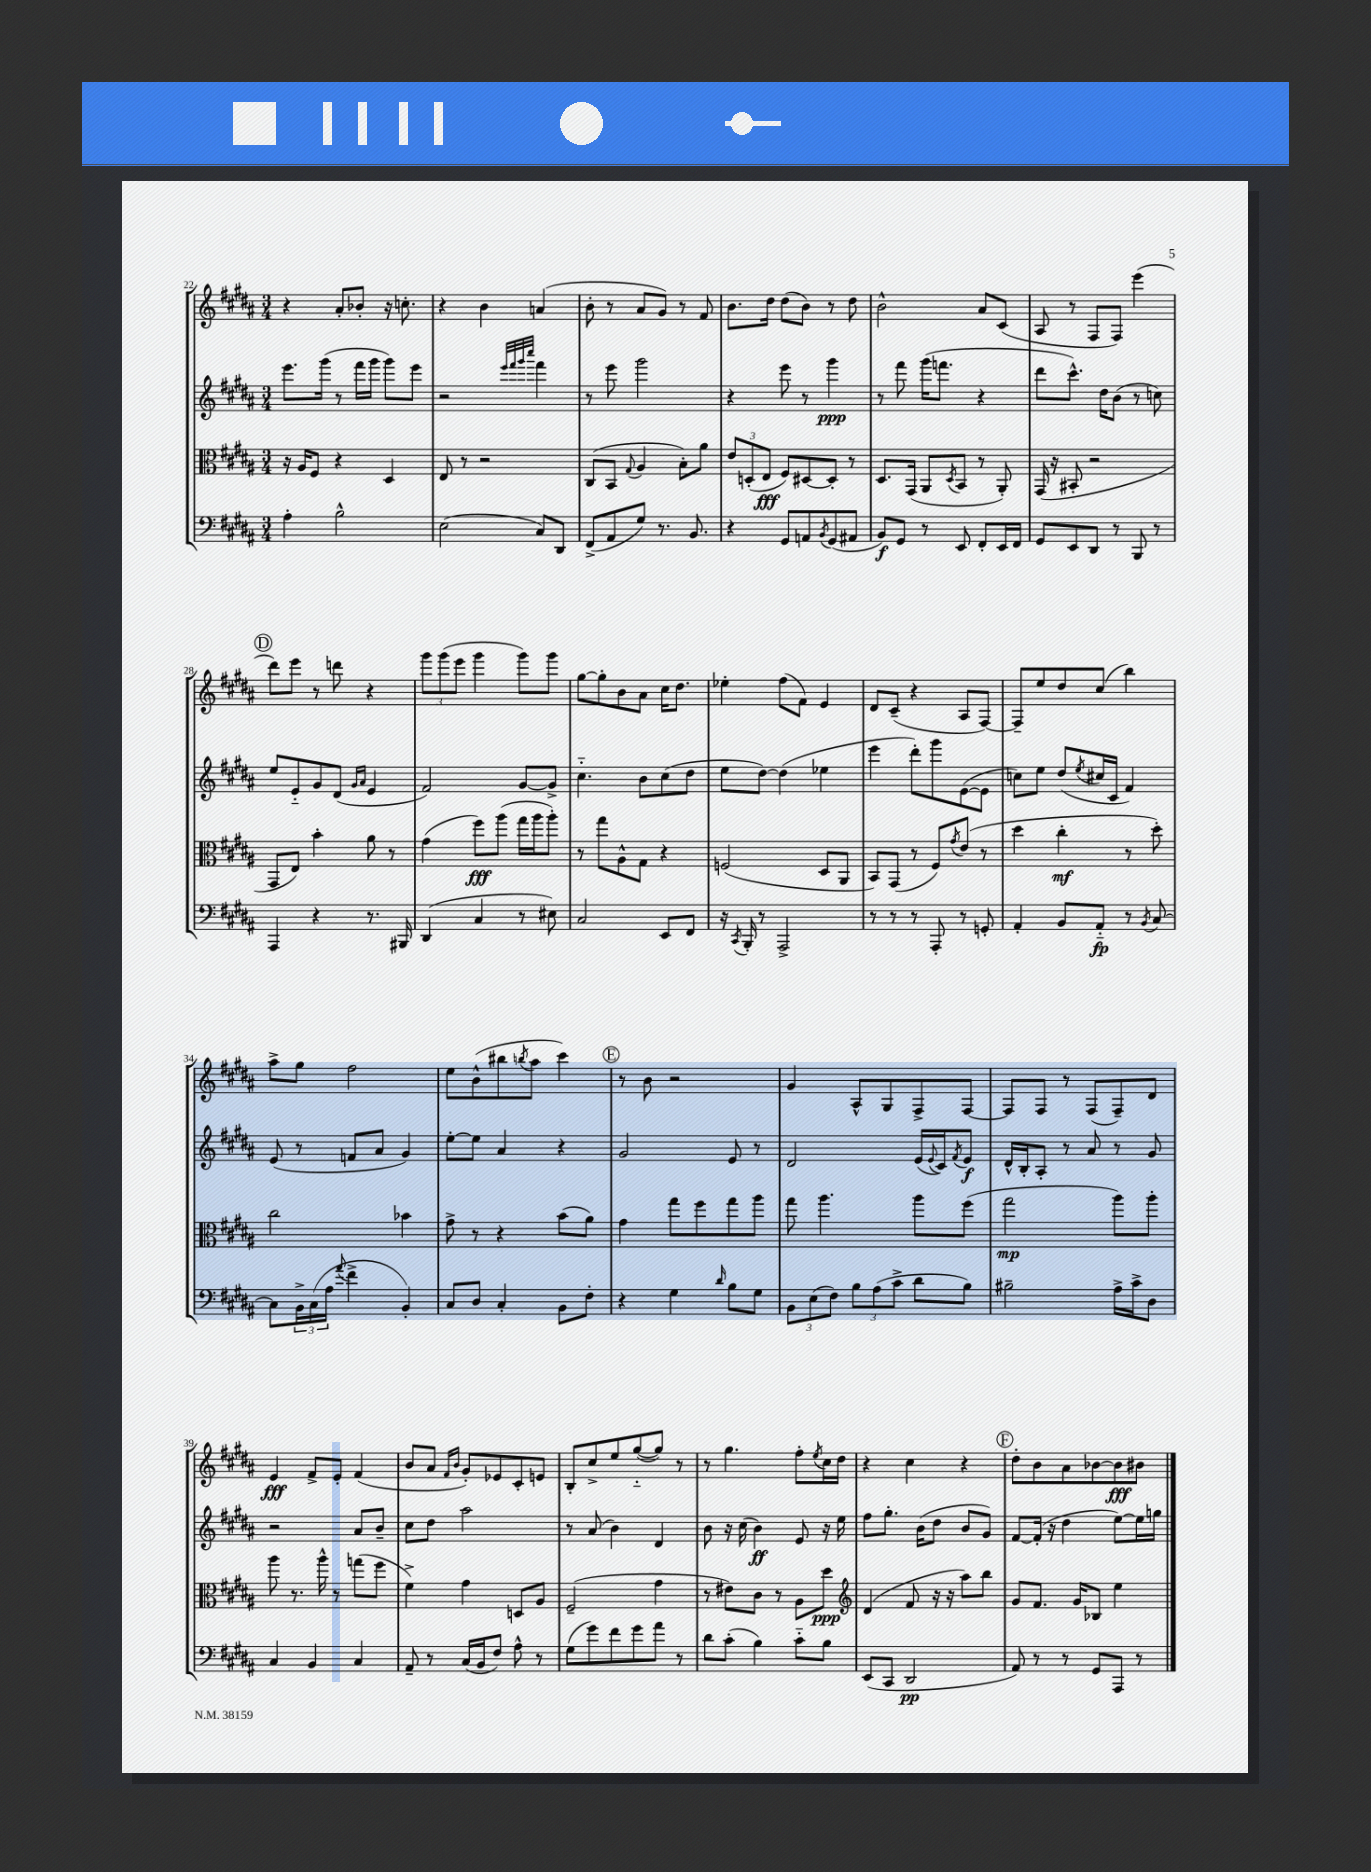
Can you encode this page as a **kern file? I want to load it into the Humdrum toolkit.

**kern	**kern	**kern	**kern
*staff4	*staff3	*staff2	*staff1
*clefF4	*clefC3	*clefG2	*clefG2
*k[f#c#g#d#a#]	*k[f#c#g#d#a#]	*k[f#c#g#d#a#]	*k[f#c#g#d#a#]
*M3/4	*M3/4	*M3/4	*M3/4
4A#'	16r	8.eee	4r
.	16A#	.	.
.	8F#	.	.
.	.	(16ggg#	.
2B^^	4r	8r	8a#'
.	.	16fff#	8b-'
.	.	16ggg#	.
.	4D#	8ggg#)	16r
.	.	.	8.cc'
.	.	8eee	.
=	=	=	=
(2E	8E	2r	4r
.	8r	.	.
.	2r	.	4b
.	.	32qqeee	.
.	.	32qqfff#	.
.	.	32qqggg#	.
.	.	32qqcccc#	.
8C#)	.	4fff#	(4a
8DD#	.	.	.
=	=	=	=
(8FF#^	(8C#	8r	8b'
8AA#	8BB	8eee	8r
.	8qqG#	.	.
8G#)	4A#	2ggg#	8a#
8.r	.	.	8g#)
.	8B')	.	8r
8.BB	.	.	.
.	8a#	.	8f#
=	=	=	=
4r	12e	4r	8.b
.	(12D'	.	.
.	12E	.	.
.	.	.	16dd#
8GG#	8F#)	8eee	(8dd#
8AA	[8D#	8r	8b)
8qBB	.	.	.
(8GG#	8D#']	4ggg#	8r
8AA#	8r	.	8dd#
=	=	=	=
8BB)	8.D#	8r	2b^^
8GG#	.	8fff#	.
.	(16GG#	.	.
8r	8AA#	(16ggg#	.
.	.	8.fff	.
.	8qD#	.	.
8EE	8BB	.	.
8FF#'	8r	4r	8a#
16EE	8AA#')	.	(8c#
16FF#	.	.	.
=	=	=	=
8GG#	(16GG#	8ddd#	8A#
.	16r	.	.
8EE	8BB#'	8.ccc#^^)	8r
8DD#	2r	.	8F#
.	.	16dd#	.
8r	.	(8b	8F#)
8BBB	.	8r	(4eee
8r	.	8cc)	.
=	=	=	=
4AAA#	8GG#	8ee	8ddd#)
.	8E)	8e'~	8eee
4r	4b'	8g#	8r
.	.	(8d#	8ddd
.	.	16qqg#	.
.	.	16qqa#	.
8.r	8a#	4e	4r
.	8r	.	.
16BBB#	.	.	.
=	=	=	=
(4DD#	(4g#	2f#)	12ggg#
.	.	.	(12ggg#
.	.	.	12eee
4C#	8ff#)	.	4ggg#
.	(8aa#	.	.
8r	16gg#	[8g#	8ggg#)
.	16aa#	.	.
8E#)	8aa#')	8g#^]	8ggg#
=	=	=	=
2C#	8r	4.cc#'~	[8gg#
.	8gg#	.	8gg#']
.	8A#^^	.	8b
.	8G#	8b	8a#
8EE	4r	(8cc#	16cc#
.	.	.	8.dd#
8FF#	.	8dd#	.
=	=	=	=
16r	(2F	8ee	4ee-'
8qCC#	.	.	.
16BBB'	.	.	.
8r	.	[8dd#)	.
2AAA#^	.	(4dd#]	(8ff#
.	.	.	8f#)
.	8D#	4ee-	4e
.	8AA#	.	.
=	=	=	=
8r	8BB)	4eee	8d#
8r	(8GG#	.	(8c#~
8r	8r	8ddd#')	4r
8AAA#'	8F#)	8ggg#	.
.	8qg#	.	.
8r	(8e	([8e	8A#
8GG'	8r	8e]	[8F#)
=	=	=	=
4AA#'	4dd#	8cc)	8F#~]
.	.	8ee	8ee
8BB	4cc#'	(8dd#	8dd#
.	.	8qee	.
8AA#'~	.	16cc#	(8cc#
.	.	16c#	.
8r	8r	4f#)	4bb)
8qBB	.	.	.
[8C#	8dd#')	.	.
=	=	=	=
8C#]	2cc#	(8e	8aa#^
24BB^	.	8r	8gg#
(24C#	.	.	.
24A#	.	.	.
8qqa#	.	.	.
4f#^	.	8f	2ff#
.	.	8a#	.
4BB')	4b-	4g#)	.
=	=	=	=
8C#	8g#^	[8ee'	8ee
8D#	8r	8ee]	(8b^^
4C#'	4r	4a#	8bb#
.	.	.	8qbb
.	.	.	8aa#
8BB	(8b	4r	4ccc#)
8F#'	8a#)	.	.
=	=	=	=
4r	4g#	2g#	8r
.	.	.	8b
4G#	8gg#	.	2r
.	8ff#	.	.
16qqd#	.	.	.
8B	8gg#	8e	.
8G#	8aa#	8r	.
=	=	=	=
12BB	8gg#	2d#	4g#
(12E	.	.	.
.	4.aa#	.	.
12F#)	.	.	.
12B	.	.	8A#^^
(12A#	.	.	.
.	.	.	8G#
12c#^	.	.	.
8d#	8aa#	(16e	8F#^
.	.	8qqe	.
.	.	16c#)	.
.	.	8qf#	.
8B)	(8ff#	8e	[8F#
=	=	=	=
2B#~	2gg#	16d#^^	8F#]
.	.	16B'	.
.	.	8A#'	8F#
.	.	8r	8r
.	.	8a#	(8F#
16A#^	8aa#)	8r	8F#~)
16c#^	.	.	.
8D#	8aa#'	8g#	8d#
=	=	=	=
4C#	8aa#	2r	4e
.	8.r	.	.
4BB	.	.	8f#^
.	16aa#^^	.	.
.	8r	.	8e'
4C#	(8gg	8a#	(4f#
.	8ff#	8b~	.
=	=	=	=
8AA#~	4f#^)	8cc#	8b
8r	.	8dd#	8a#
.	.	.	16qqf#
.	.	.	16qqb
(16C#	4g#	2aa#	8g#')
16BB	.	.	.
8F#)	.	.	8e-
8A#^^	8D	.	8c#'
8r	8A#	.	8e
=	=	=	=
(8G#	(2F#~	8r	8B'
8g#)	.	(8a#	8cc#^
8f#	.	4b)	8ee
8g#	.	.	([8gg#'~
8a#	4g#	4d#	8gg#])
8r	.	.	8r
=	=	=	=
8d#	8r	8b	8r
(8c#'	8e#)	16r	4.gg#
.	.	(16cc#	.
4B)	8c#	4b)	.
.	8r	.	.
8c#'~	8A#	8e	8ff#'
.	.	.	8qee
8B	8dd#	16r	16cc#
.	.	16ee	16dd#
=	=	=	=
*	*clefG2	*	*
(8EE	(4d#	8ff#	4r
8CC#	.	8.gg#'	.
2DD#	8f#	.	4cc#
.	.	(16b	.
.	16r	8dd#	.
.	16r	.	.
.	8aa#)	8b	4r
.	8bb	8g#)	.
=	=	=	=
8AA#)	8g#	[8f#	8dd#'
8r	8.f#	(16f#']	8b
.	.	16r	.
8r	.	4dd#	8a#
.	16g#	.	.
8GG#	8B-	.	[8b-
8AAA#	4ee	[8ee)	8b-]
8r	.	16ee]	8b#
.	.	16gg	.
==	==	==	==
*-	*-	*-	*-
